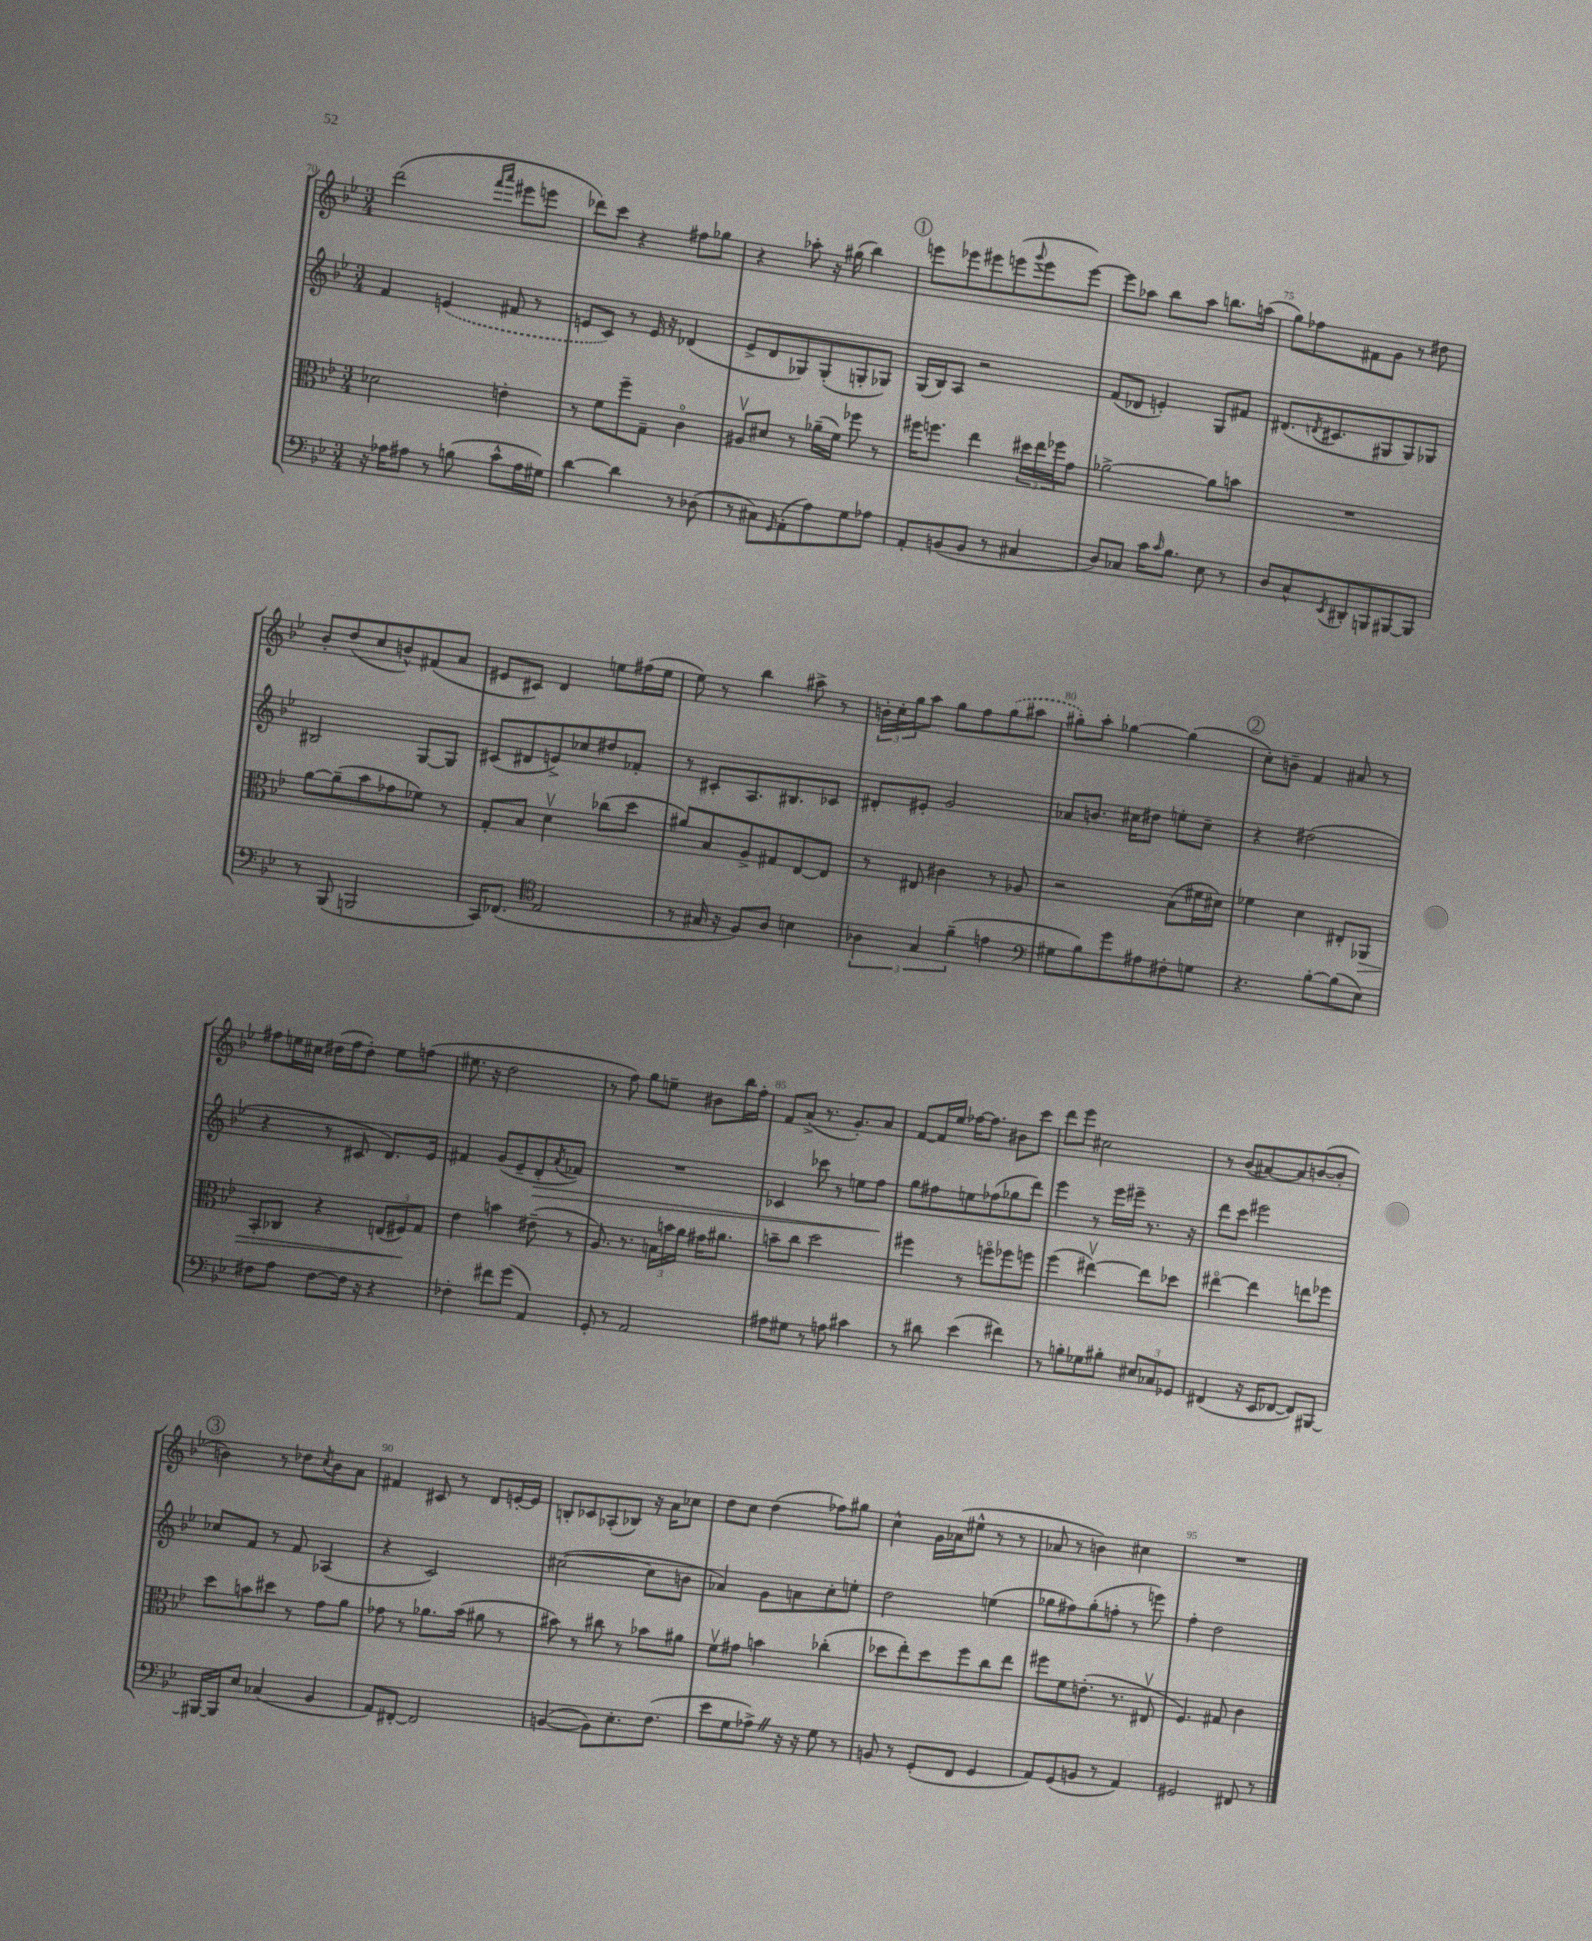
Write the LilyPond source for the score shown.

<<
\new StaffGroup <<
\new Staff = "s0" {
    \clef treble \key bes \major \numericTimeSignature \time 3/4
    d'''2( \grace { f'''16 a'''16 } eis'''8 e'''8 |
    des'''8) c'''8 r4 fis''8 ges''8 |
    r4 aes''8-. r16 gis''16( bes''4) |
    \mark \markup { \circle "1" } e'''8 ees'''8 eis'''8 e'''8( \appoggiatura { g'''8 } e'''8 e'''8~) |
    e'''8 aes''8 bes''8 aes''8 b''8. a''16( |
    g''8) fes''8 fis'8 g'8 r8 dis''8 |
    bes'8-. d''8( c''8 b'8-^) fis'8( a'8 |
    eis'8 cis'8) d'4 e''8 fis''16( e''16 |
    ees''8) r8 bes''4 ais''8-> r8 |
    \tuplet 3/2 { b'16-. c''16-. g''16 } a''8 g''8 f''8 \once \slurDashed g''8( ais''8 |
    gis''8-.) a''8-. ges''4~ ges''4( |
    \mark \markup { \circle "2" } c''8-.) b'8-- f'4 ais'8 r8 |
    fis''8 e''16 cis''16 dis''16( fis''16 dis''8-.) e''8 f''8( |
    eis''8. r16 d''2 |
    r8 f''8) g''8 e''8-- bis'8 bes''16 f''16-. |
    f'8 a'8->( r8. g'8.-.) a'8 |
    f'8~ f'16 ees''16 fes''16~ fes''8. bis'8 c'''8 |
    d'''8 ees'''8 cis''2 |
    r8 bes'8( ais'8~) ais'8 b'8~( b'8-. |
    \mark \markup { \circle "3" } b'4) r8 des''8 \acciaccatura { c''8 } b'8 a'8 |
    fis'4 cis'8 r8 d'8 e'16~-. e'16 |
    b8-. ces'8 aes8-.( bes8) r16 a'16 ces''8 |
    d''8 c''8 d''4( fes''8) gis''8 |
    c''4-^ g'16 aes'16( eis''8-^ r8 r8 |
    aes'8 r8 b'4) cis''4 |
    R2. \bar "|." |
}
\new Staff = "s1" {
    \clef treble \key bes \major \numericTimeSignature \time 3/4
    f'4 \once \slurDashed e'4( fis'8 r8 |
    e'8 c'8) r8 e'16 r16 des'4( |
    ees'8-> d'8 ges8) ges8-.( g8-. ges8) |
    \mark \markup { \circle "1" } g16( bes16) a8 r2 |
    f'8( des'8 e'4-.) g8 fis'8 |
    dis'8.( \acciaccatura { d'8 } cis'8. gis8 gis8) ges8 |
    bis2 g8~ g8 |
    cis'8( dis'8 e'8->) ces''8 dis''8 fes'8-. |
    r8 cis'8-. a8. bis8. ces'8 |
    dis'8-. eis'8-. g'2 |
    aes'8 b'8. cis''16 dis''8 e''8-. cis''8-- |
    \mark \markup { \circle "2" } r4 dis''2( |
    r4 r8 cis'8 d'8.) ees'16 |
    fis'4 g'8( ees'8-- d'8-.\> \acciaccatura { a'8 } fes'8) |
    R2. |
    ces'4 ces'''8 r8 e''8 f''8\! |
    g''8 fis''8 e''8 fes''8( ges''8 d'''8) |
    ees'''4 r8 ees'''16 eis'''16-- r8. r16 |
    d'''8 c'''8 eis'''2 |
    \mark \markup { \circle "3" } ces''8 f'8 r8 f'8 aes4( |
    r4 c'2) |
    cis''2~( cis''8 b'8 |
    aes'4) g'8 a'8 c''8-. e''8-. |
    d''2 e''4( |
    ges''8 fis''8) ges''8-.( f''8-. r8 e'''8) |
    f''4-. d''2 \bar "|." |
}
\new Staff = "s2" {
    \clef alto \key bes \major \numericTimeSignature \time 3/4
    des'2 e'4-. |
    r8 f'8 f''8-- g8-- c'4\flageolet |
    ais8\upbow dis'8 r8 aes'16--( f'16) fes''8 r8 |
    \mark \markup { \circle "1" } fis''16 f''8. ees''4 \tuplet 3/2 { dis''16 ees''16 fes''16 } g'8 |
    aes'2~-> aes'8 b'8 |
    R2. |
    a'8~ a'8--( bes'8 ges'8 fes'8) r8 |
    g8-. bes8 d'4\upbow ces''8( d''8 |
    ais'8) bes8 a8-> gis8 ees8~ ees8 |
    r8 eis8 cis'4 r8 aes8 |
    r2 bes8( fis'16 dis'16) |
    \mark \markup { \circle "2" } fes'4 d'4 eis8-. aes,8\> |
    bes,8-. ces8 r4 \tuplet 3/2 { e8( fis8\!) g8 } |
    ees'4 b'4 eis'8--( r8 |
    a8.) r8. \tuplet 3/2 { b16 b'16 a'16 } gis'16 ais'8. |
    b'8-- c''8 d''2 |
    fis''4 r8 f''8\flageolet fes''8 f''8 |
    f''4( eis''4~\upbow) eis''8 des''8 |
    eis''4~\flageolet eis''4 e''8 fes''8 |
    \mark \markup { \circle "3" } d''8 b'8 dis''8 r8 g'8 a'8 |
    ges'8 r8 aes'8. bes'16( ais'8 r8 |
    bis'8) r8 cis''8 r8 bes'8 ais'8 |
    f'8\upbow gis'8 b'4 ces''4-.( |
    des''8 ees''8-.) des''8 f''8 c''8 ees''8 |
    fis''8 f'8 e'8.-.( r8. eis8\upbow |
    f4.) gis8 c'4 \bar "|." |
}
\new Staff = "s3" {
    \clef bass \key bes \major \numericTimeSignature \time 3/4
    r16 aes16 ais8 r8 b8( c'8-^ ais16 gis16) |
    d'4~ d'4 r8 des8( |
    r8 cis8) \grace { g,16 } a,8-.( a8) g8 aes8 |
    \mark \markup { \circle "1" } a,8-. b,8( b,8 r8 cis4 |
    d8) ces8 c'16 \grace { c'16 } bes8. ees8 r8 |
    d8 c8-^ \acciaccatura { ees,8 } dis,8-. b,,8 bis,,8~ bis,,8 |
    r8 bes,,8( b,,2 |
    c,16) fes,8.( \clef tenor ees2 |
    r8 gis16 r16 f8) a8 b4 |
    \tuplet 3/2 { aes4 g4 f'4--( } e'4 |
    \clef bass gis8 bes8) g'8 ais8 fis8-. g8 |
    \mark \markup { \circle "2" } r4. bes8~-. bes8( ees8) |
    fis8 a8 fis8~ fis16 r16 r4 |
    fes4-. fis'8 g'8( a,4) |
    g,8-. r8 a,2 |
    ais8 gis8 r8 a8 cis'4 |
    r8 dis'8 ees'4( fis'4) |
    r8 b8-. ges8 bis8-. \tuplet 3/2 { eis8 ces8 ges,8 } |
    fis,4( r16 ees,16 fes,8~ fes,8) bis,,8~ |
    \mark \markup { \circle "3" } bis,,16~ bis,,16 ees8 ces4( bes,4 |
    a,8) fis,8~-. fis,2 |
    b,4~( b,8) ees8.-. f8.( |
    ees'8 g8 aes8->) \once \override BreathingSign.text = \markup { \musicglyph "scripts.caesura.straight" } \breathe r16 r16 g8 r8 |
    b,8 r8 g,8-.( f,8 g,4 |
    a,8) g,8( b,8 r8 a,4) |
    gis,2 fis,8 r8 \bar "|." |
}
>>
>>
\layout { \context { \Score currentBarNumber = #70 \override BarNumber.break-visibility = ##(#f #t #t) barNumberVisibility = #(every-nth-bar-number-visible 5) } }
